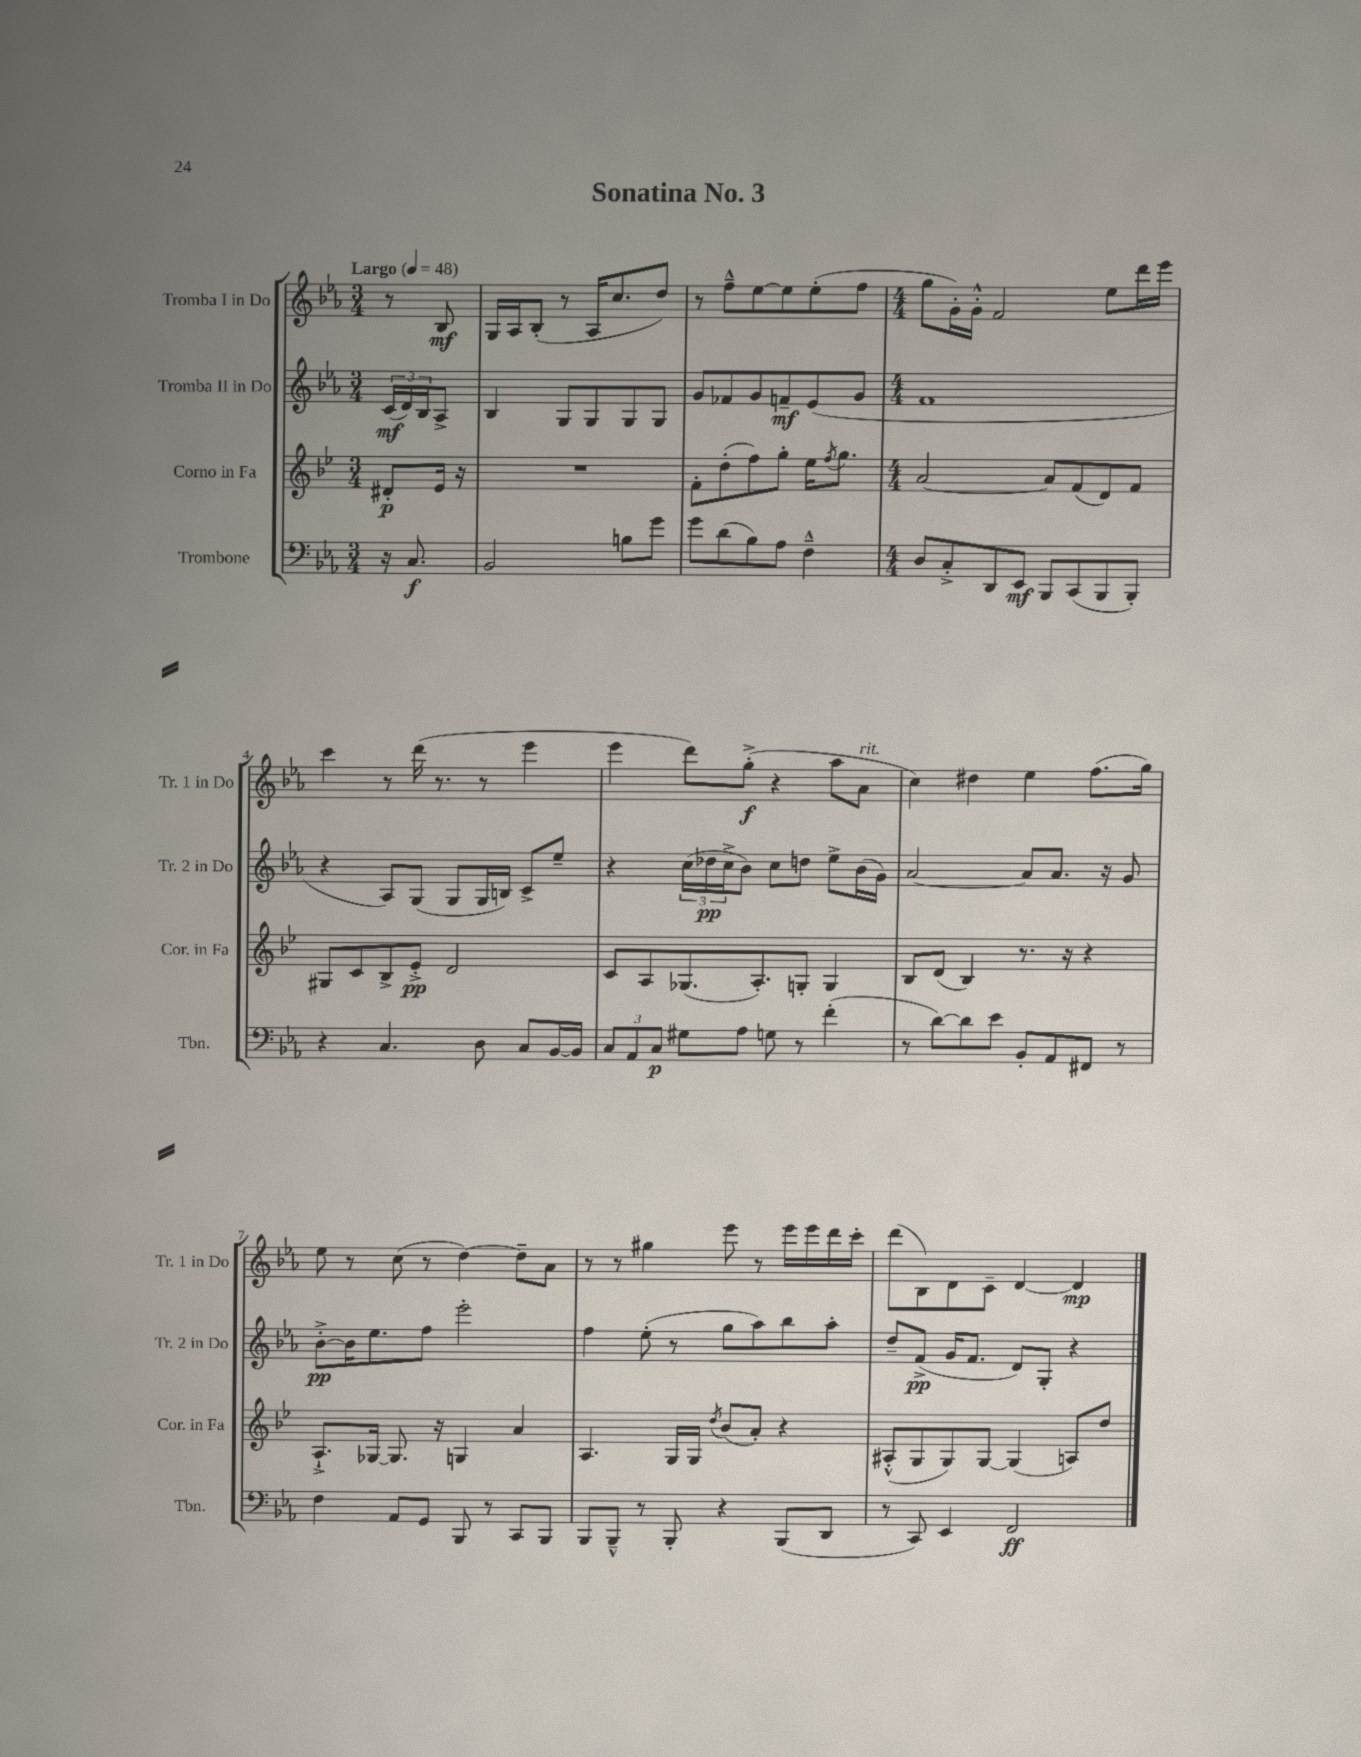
\header { title = "Sonatina No. 3" }
<<
\new StaffGroup <<
\new Staff = "s0" \with { instrumentName = "Tromba I in Do" shortInstrumentName = "Tr. 1 in Do" } {
    \clef treble \key ees \major \numericTimeSignature \time 3/4 \partial 4 \tempo "Largo" 4 = 48
    r8 bes8\mf |
    g16 aes16 bes8-.( r8 aes16 c''8. d''8) |
    r8 f''8---^ ees''8~ ees''8 ees''8-.( f''8 |
    \numericTimeSignature \time 4/4 g''8 g'16-.) g'16-.-^ f'2 ees''8 d'''16 ees'''16 |
    c'''4 r8 d'''16( r8. r8 ees'''4 |
    ees'''4 d'''8) g''8-.->\f( r4 aes''8 aes'8^\markup { \italic "rit." } |
    c''4) dis''4 ees''4 f''8.( g''16) |
    ees''8 r8 c''8( r8 d''4~) d''8-- aes'8 |
    r8 r8 gis''4 ees'''8 r8 ees'''16 ees'''16 d'''16 c'''16-. |
    d'''8( bes8) d'8 c'8-- d'4~ d'4\mp \bar "|." |
}
\new Staff = "s1" \with { instrumentName = "Tromba II in Do" shortInstrumentName = "Tr. 2 in Do" } {
    \clef treble \key ees \major \numericTimeSignature \time 3/4 \partial 4
    \tuplet 3/2 { c'16\mf( d'16) bes16 } aes8-> |
    bes4 g8 g8 g8 g8 |
    g'8 fes'8 g'8 f'8--\mf ees'8( g'8 |
    \numericTimeSignature \time 4/4 f'1 |
    r4 aes8) g8( g8 g16 b16) c'8-> ees''8-- |
    r4 \tuplet 3/2 { c''16( des''16\pp c''16-> } bes'8) c''8 d''8 ees''8-> bes'16( g'16) |
    aes'2~ aes'8 aes'8. r16 g'8 |
    bes'8~-.->\pp bes'16 ees''8. f''8 ees'''2-. |
    f''4 ees''8-.( r8 g''8 aes''8) bes''8 aes''8-. |
    d''8-- f'8->\pp( g'16 f'8. d'8) g8-. r4 \bar "|." |
}
\new Staff = "s2" \with { instrumentName = "Corno in Fa" shortInstrumentName = "Cor. in Fa" } {
    \clef treble \key bes \major \numericTimeSignature \time 3/4 \partial 4
    dis'8-.\p ees'16 r16 |
    R2. |
    f'8-. d''8-.( f''8) g''8-. ees''16 \acciaccatura { f''8 } g''8. |
    \numericTimeSignature \time 4/4 a'2~ a'8 f'8( d'8) f'8 |
    gis8 c'8 bes8-> ees'8-.->\pp d'2 |
    c'8 a8 ges8.( a8.-.) g8-. g4 |
    bes8 d'8( bes4) r8. r16 r4 |
    a8.-!-> ges16~ ges8. r16 g4 a'4 |
    a4. g16 g16 \acciaccatura { d''8 } bes'8( a'8-.) r4 |
    ais8-.-^( g8 g8) g8~ g4( a8) d''8 \bar "|." |
}
\new Staff = "s3" \with { instrumentName = "Trombone" shortInstrumentName = "Tbn." } {
    \clef bass \key ees \major \numericTimeSignature \time 3/4 \partial 4
    r16 c8.\f |
    bes,2 b8 g'8 |
    g'8 d'8( bes8) aes8 f4---^ |
    \numericTimeSignature \time 4/4 d8 c8-.-> d,8 ees,8\mf bes,,8 c,8( bes,,8 bes,,8-.) |
    r4 c4. d8 c8 bes,16~ bes,16 |
    \tuplet 3/2 { c8 aes,8 c8\p } gis8 aes8 g8 r8 f'4-.( |
    r8 d'8~) d'8 ees'8 bes,8-. aes,8 fis,8 r8 |
    f4 aes,8 g,8 bes,,8 r8 c,8 bes,,8 |
    bes,,8 bes,,8---^ r8 bes,,8-. r4 bes,,8( d,8 |
    r8 c,8) ees,4 f,2\ff \bar "|." |
}
>>
>>
